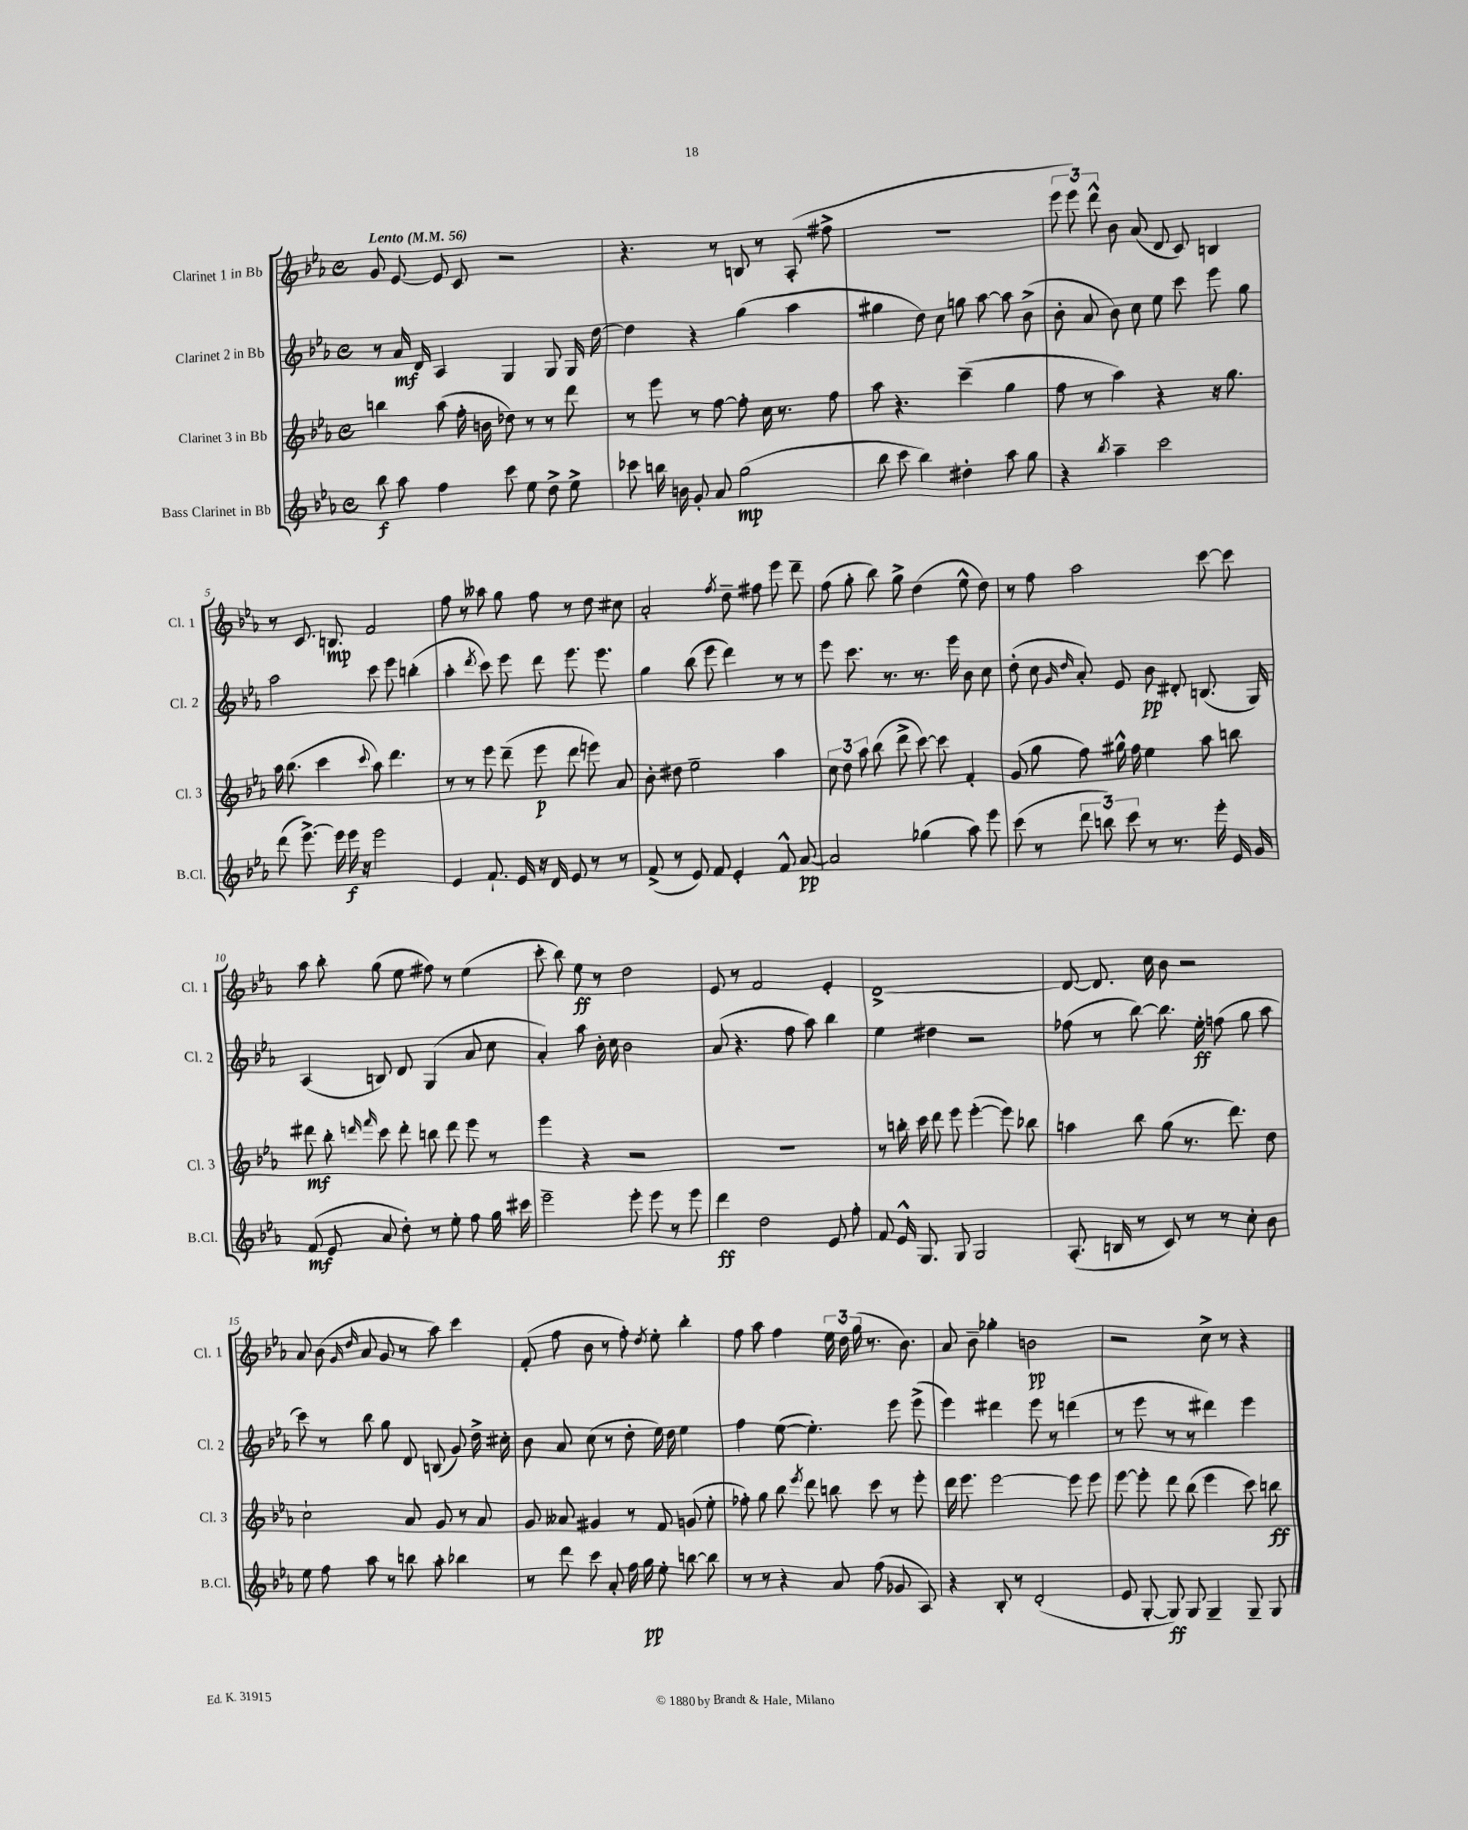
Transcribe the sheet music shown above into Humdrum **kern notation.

**kern	**kern	**kern	**kern
*staff4	*staff3	*staff2	*staff1
*clefG2	*clefG2	*clefG2	*clefG2
*k[b-e-a-]	*k[b-e-a-]	*k[b-e-a-]	*k[b-e-a-]
*M4/4	*M4/4	*M4/4	*M4/4
*met(c)	*met(c)	*met(c)	*met(c)
*MM56	*MM56	*MM56	*MM56
8bb-\	4bb\	8r	8g/
8aa-\	.	16a-/	[8e-/
.	.	16d/	.
4ff\	(8aa-\	4A-/	8e-/]
.	16ff'\	.	8c/
.	16b\	.	.
8ccc\	8dd-\)	4G/	2r
8ee-\	8r	.	.
8dd^\	8r	8G/	.
8ee-^\	8ddd\	16G/	.
.	.	[16dd\	.
=	=	=	=
8ccc-\	8r	4dd\]	4.r
16bb\	8eee-\	.	.
16b\	.	.	.
8g'/	8r	4r	.
8a-/	[8ff\	.	8r
(2gg\	8ff'\]	(4gg\	8B/
.	16cc\	.	8r
.	8.r	.	.
.	.	4aa-\	(8A-'/
.	8ff\	.	8ff#^\
=	=	=	=
8bb-\	8aa-\	4gg#\	1r
8ccc\	4.r	.	.
4bb-\)	.	8dd\)	.
.	.	8cc\	.
4dd#'\	(4ccc~\	8gg\	.
.	.	[8aa-\	.
8aa-\	4gg\	8aa-\]	.
8gg\	.	(8b-^\	.
=	=	=	=
4r	8ff\	8b-'\	12eee-\
.	.	.	12eee-\)
.	8r	8a-/	.
.	.	.	12ddd^^\
8qbb-/	.	.	.
4aa-~\	4aa-\)	8b-\)	8b-\
.	.	8cc\	(8a-/
2ccc\	4r	8ee-\	8d/
.	.	8ccc\	8c/)
.	16r	8eee-\	4B/
.	8.gg\	.	.
.	.	8gg\	.
=	=	=	=
(8ddd\	16aa-\	2aa-\	8r
.	(8.bb-\	.	.
[8.eee-^\)	.	.	8.c/
.	4ccc\	.	.
16eee-\]	.	.	8.B/
16eee-\	.	.	.
16r	.	.	.
.	8qqccc/	.	.
2eee-\	8aa-\)	8ccc\	2f/
.	4.ddd\	8eee-\	.
.	.	(4bb'\	.
=	=	=	=
4e-/	8r	4aa-'\	8ff\
.	8r	.	8r
.	.	8qddd/	.
8.f`/	8eee-\	8ccc\)	8aa--\
.	(8ddd~\	8eee-\	8gg\
16e-/	.	.	.
16r	8eee-\	8ddd\	8ff\
16d/	.	.	.
8e-/	8ddd\	8.eee-\	8r
8r	8eee\)	.	8dd\
.	.	8.eee-\	.
8r	8a-/	.	8cc#\
=	=	=	=
(8f^/	8b-'\	4gg\	2a-'/
8r	8dd#\	.	.
8e-/)	2ee-~\	(8bb-\	.
8f/	.	8eee-\	.
.	.	.	8qff/
4e-'/	.	4ddd\)	8dd~\
.	.	.	8ff#\
8f^^/	4aa-\	8r	8eee-\
[8a-/	.	8r	8ddd~\
=	=	=	=
2a-/]	12cc\	8eee-\	(8ff\
.	12dd\	.	.
.	.	8.ccc\	8gg'\
.	12aa-\	.	.
.	(8bb-\	.	8bb-\)
.	.	8.r	.
.	8ddd^\	.	8gg^\
(4gg-\	[8ccc\)	8.r	(4dd\
.	8ccc\]	.	.
.	.	16eee-\	.
8aa-\)	4f'/	8b-\	8ee-^^\
8eee-\	.	8cc\	8dd\)
=	=	=	=
(8ccc\	(8g/	(8dd'\	8r
8r	8gg\	8cc\	8ff\
.	.	16qqg/	.
.	.	16qqdd/	.
12ddd\	8ff\)	8a-'/)	2aa-\
12bb\)	.	.	.
.	16gg#^^\	8e-/	.
12ccc\	.	.	.
.	16ff\	.	.
8r	4ee-\	8b-\	.
8.r	.	8d#'/	.
.	8aa-\	(8.B/	[8ccc\
16eee-'\	.	.	.
16e-/	8bb\	.	8ccc\]
16g/	.	16G/)	.
=	=	=	=
(8f/	8ddd#\	(4A-/	8aa-\
8e-/	8bb-'\	.	8bb-'\
.	16qqddd/	.	.
.	16qqfff/	.	.
8a-/	8ccc\	8B/)	(8gg\
8dd'\)	8ddd'\	8d/	8ee-\
8r	8bb\	(4G/	8ff#\)
8ee-'\	8ddd\	.	8r
8ff\	8eee-\	8a-/	(4ee-\
16gg\	8r	8cc\	.
16ccc#\	.	.	.
=	=	=	=
2eee-~\	4eee-\	4a-'/)	8ccc'\
.	.	.	8bb-\)
.	4r	8aa-\	8ee-\
.	.	16b-'\	8r
.	.	16cc\	.
8eee-'\	2r	2b-\	2dd\
8eee-\	.	.	.
8r	.	.	.
8eee-\	.	.	.
=	=	=	=
4ddd\	1r	(8a-/	8e-/
.	.	4.r	8r
2dd\	.	.	2f/
.	.	8ff\	.
.	.	8aa-\)	.
8e-/	.	4bb-\	4e-'/
8ff'\	.	.	.
=	=	=	=
8f/	8r	4ee-\	[1d^
16e-^^/	16bb'\	.	.
8.G/	16ccc\	.	.
.	8ddd\	4dd#\	.
8G/	8eee-\	.	.
2G/	([4eee-'\	2r	.
.	8eee-\])	.	.
.	8bb-\	.	.
=	=	=	=
(8.A-'/	4aa\	(8ff-\	8d/_
.	.	8r	8.d/]
16B/	.	.	.
8r	8bb-\	[8bb-\)	.
.	.	.	16cc\
8c/)	(8gg\	8.bb-\]	8b-\
8r	8.r	.	2r
.	.	16ee-'\	.
8r	.	(8ff\	.
.	8.ddd\)	.	.
8cc'\	.	8gg\	.
8b-\	8dd\	8aa-\	.
=	=	=	=
8ee-\	2cc`\	8ccc\)	8a-/
8ff\	.	8r	(8b-\
.	.	.	16qqg/
.	.	.	16qqdd/
8aa-\	.	8bb-\	8a-/
8r	.	8gg\	8g/
8bb\	8a-/	8d/	8r
8aa-'\	8g/	(8B/	8aa-\)
4bb-\	8r	8g/)	4ccc\
.	8a-/	16dd^\	.
.	.	16cc#'\	.
=	=	=	=
8r	8g/	8b-\	(8f'/
8ddd\	8a--/	8a-/	8ff\
8ccc\	4g#/	(8cc\	8b-\
8a-'/	.	8r	8r
16ff\	8r	8dd'\	8ff'\)
16gg\	.	.	.
.	.	.	8qdd/
8ee-'\	8f/	16ee-\)	8ee-'\
.	.	16dd\	.
[8bb\	(8g/	4ee-\	4bb-'\
8bb\]	8ee-'\	.	.
=	=	=	=
8r	8ff-'\)	4ff\	8ff\
8r	8gg\	.	8aa-\
4r	8bb-\	([8ee-\	4ff\
.	8qeee-/	.	.
.	8ddd\	4.ee-'\])	.
8a-/	8bb\	.	24ee-\
.	.	.	24dd\
.	.	.	(24gg\
(8ff\	8ccc\	.	8.r
8g-/	8r	8eee-\	.
.	.	.	8.b-\)
8A-/)	8eee-'\	(8eee-^\	.
=	=	=	=
4r	16ddd\	4eee-\)	8a-/
.	8.eee-\	.	.
.	.	.	8b-~\
8B-'/	[2eee-\	4ddd#\	4gg-'\
8r	.	.	.
(2d'/	.	8eee-\	2b\
.	.	8r	.
.	8eee-\]	(4ddd\	.
.	8eee-\	.	.
=	=	=	=
8e-/	[8eee-\	8r	2r
[8G'/	8eee-'\]	8eee-\	.
8G/])	8ddd\	8r	.
8G/	(8bb-\	8r	.
4G~/	4eee-\	4ddd#\)	8cc^\
.	.	.	8r
8G~/	8ccc\)	4eee-\	4r
8G/	8bb\	.	.
==	==	==	==
*-	*-	*-	*-
